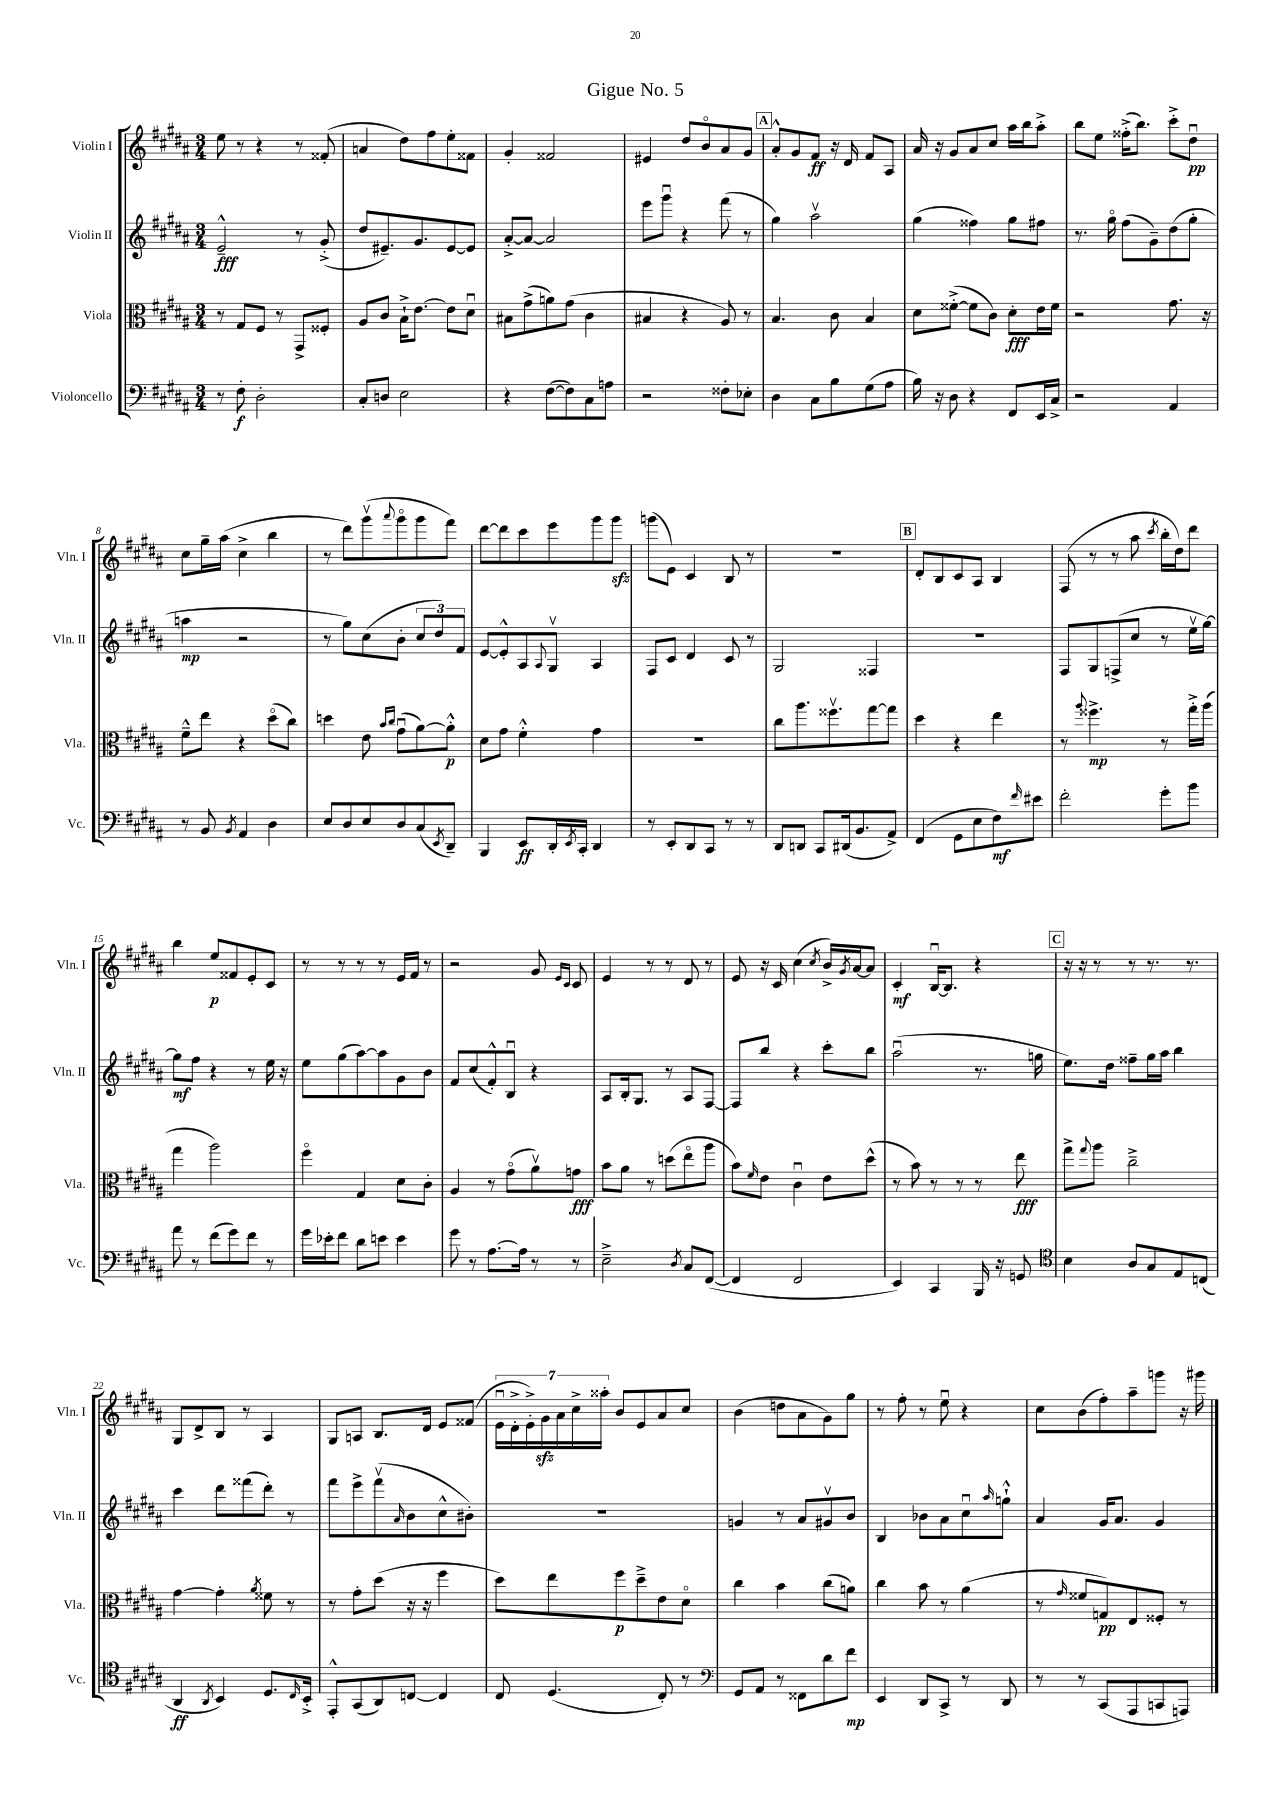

**kern	**kern	**kern	**kern
*staff4	*staff3	*staff2	*staff1
*clefF4	*clefC3	*clefG2	*clefG2
*k[f#c#g#d#a#]	*k[f#c#g#d#a#]	*k[f#c#g#d#a#]	*k[f#c#g#d#a#]
*M3/4	*M3/4	*M3/4	*M3/4
8r	8r	2e~^^	8ee
8F#'	8G#	.	8r
2D#'	8F#	.	4r
.	8r	.	.
.	8GG#^	8r	8r
.	8F##'	(8g#'^	(8f##'
=	=	=	=
8C#'	8A#	8dd#	4a
8D	8c#	8.e#~)	.
2E	16B`^	.	8dd#)
.	[8.e	8.g#	.
.	.	.	8ff#
.	8e]	[8e#	8ee'
.	8d#u	8e#]	8f##
=	=	=	=
4r	8B#	[8a#'^	4g#'
.	(8g#^	8a#_	.
([8F#	8a)	2a#]	2f##
8F#])	(8g#	.	.
8C#	4c#	.	.
8A	.	.	.
=	=	=	=
2r	4B#	8eee	4e#
.	.	8ggg#u	.
.	4r	4r	8dd#
.	.	.	8bo
8F##'	8A#)	(8fff#	8a#
8E-'	8r	8r	8g#
=	=	=	=
4D#	4.B	4gg#)	8a#'^^
.	.	.	8g#
8C#	.	2aa#v	8f#
8B	8c#	.	16r
.	.	.	16d#
(8G#	4B	.	8f#
8A#	.	.	8A#
=	=	=	=
16B)	8d#	(4gg#	16a#
16r	.	.	16r
8D#	([8f##'^	.	8g#
4r	8f##]	4ff##)	8a#
.	8c#)	.	8cc#
8FF#	8d#'	8gg#	16aa#
.	.	.	16bb
16EE	16e	8ff#	8aa#'^
16C#^	16f##	.	.
=	=	=	=
2r	2r	8.r	8bb
.	.	.	8ee
.	.	16gg#o	.
.	.	(8ff#	(16ff##'^
.	.	.	8.bb)
.	.	8g#~)	.
4AA#	8.g#	(8dd#	8ccc#'^
.	.	8gg#'	8dd#u
.	16r	.	.
=	=	=	=
8r	8f#~^^	4aa	8cc#
8BB	8ee	.	16gg#~
.	.	.	(16aa#
8qBB	.	.	.
4AA#	4r	2r	4cc#^
4D#	(8dd#o	.	4bb
.	8cc#)	.	.
=	=	=	=
8E	4dd	8r	8r
8D#	.	8gg#)	8ddd#)
8E	8e	(8cc#	(8ggg#v
.	16qqb	.	.
.	16qqcc#	.	8qqaaa#
8D#	(8g#u	8b'	8ggg#o
(8C#	[8a#)	12cc#	8ggg#
.	.	12dd#)	.
8qEE	.	.	.
8DD#~)	8a#'^^]	.	8fff#)
.	.	12f#	.
=	=	=	=
4BBB	8d#	[8e	[8ddd#
.	8g#	8e'^^]	8ddd#]
8EE	4f#'^^	8A#	8ccc#
.	.	8qqA#	.
16DD#'	.	8G#v	8eee
8qEE	.	.	.
16CC#'	.	.	.
4DD#	4g#	4A#	8ggg#
.	.	.	8ggg#
=	=	=	=
8r	2.r	8F#	(8ggg
8EE'	.	8c#	8e)
8DD#	.	4d#	4c#
8CC#	.	.	.
8r	.	8c#	8B
8r	.	8r	8r
=	=	=	=
8DD#	8cc#	2G#	2.r
8DD	8.aa#	.	.
8CC#	.	.	.
.	8.ff##v	.	.
(16DD#	.	.	.
8.BB	.	.	.
.	[8gg#	4F##	.
8AA#^)	8gg#]	.	.
=	=	=	=
(4FF#	4dd#	2.r	8d#'
.	.	.	8B
8GG#	4r	.	8c#
8E	.	.	8A#
8F#)	4ee	.	4B
16qqf#	.	.	.
8e#	.	.	.
=	=	=	=
2f#'	8r	8F#	(8F#
.	8qqaa#	.	.
.	4.ff##^	8G#	8r
.	.	(8F^	8r
.	.	8cc#	8aa#
.	.	.	8qccc#
8g#'	8r	8r	16bb'
.	.	.	16dd#)
8b	16gg#'^	16eev	8ddd#
.	(16aa#	[16gg#)	.
=	=	=	=
8a#	4gg#	8gg#]	4bb
8r	.	8ff#	.
(8f#	2aa#)	4r	8ee
8g#)	.	.	8f##
8f#	.	8r	8e'
8r	.	16ee	8c#
.	.	16r	.
=	=	=	=
16g#	4ff#o	8ee	8r
16e-'	.	.	.
8f#	.	(8gg#	8r
8d#	4G#	[8aa#)	8r
8e	.	8aa#]	8r
4e	8d#	8g#	16e
.	.	.	16f#
.	8c#'	8b	8r
=	=	=	=
8g#	4A#	8f#	2r
8r	.	(8cc#	.
[8.A#	8r	8f#'^^)	.
.	(8g#o	8Bu	.
16A#]	.	.	.
8r	8a#v)	4r	8g#
.	.	.	16qqe
.	.	.	16qqc#
8r	8g	.	8c#
=	=	=	=
2E~^	8b	8A#	4e
.	8a#	16B'	.
.	.	8.G#	.
.	8r	.	8r
.	(8dd	8r	8r
8qD#	.	.	.
8C#	8eeo	8A#	8d#
([8FF#	8aa#	[8F#	8r
=	=	=	=
4FF#]	8b)	8F#]	8e
.	16qqf#	.	.
.	8e	8bb	16r
.	.	.	16c#
2FF#	4c#u	4r	(4cc#
.	.	.	8qcc#
.	8e	8ccc#'	16b^)
.	.	.	8qg#
.	.	.	[16a#
.	(8dd#^^	8bb	8a#]
=	=	=	=
4EE)	8r	(2aa#u	4c#'
.	8b)	.	.
4CC#	8r	.	[16Bu
.	.	.	8.B]
.	8r	.	.
16BBB	8r	8.r	4r
16r	.	.	.
8GG	8ee	.	.
.	.	16gg	.
=	=	=	=
*clefC4	*	*	*
4B	8gg#^	8.ee)	16r
.	.	.	16r
.	8qqgg#	.	.
.	8aa#	.	8r
.	.	16dd#	.
8A#	2cc#~^	8ff##~	8r
8G#	.	16gg#	8.r
.	.	16aa#	.
8E	.	4bb	.
.	.	.	8.r
(8C	.	.	.
=	=	=	=
4AA#	[4g#	4ccc#	8G#
.	.	.	8d#^
8qAA#	.	.	.
4BB)	4g#']	8ddd#	8B
.	.	(8fff##	8r
.	8qa#	.	.
8.D#	8f##	8ddd#')	4A#
.	8r	8r	.
16qqC#	.	.	.
16BB'^	.	.	.
=	=	=	=
8EE'^^	8r	8fff#	8G#
(8GG#	8g#'	8eee^	8A
8AA#)	(8dd#	(8fff#v	8.B
.	.	16qqa#	.
[8C	16r	8b	.
.	16r	.	16d#
4C]	4ff#	8cc#^^	8e
.	.	8b#')	(8f##
=	=	=	=
8C#	8dd#)	2.r	28eu
.	.	.	28d#'^
.	.	.	28e'^)
.	.	.	28g#
(4.D#	8ee	.	.
.	.	.	28a#
.	.	.	28cc#^
.	.	.	28aa##'
.	8ff#	.	8b
.	8dd#~^	.	8e
8C#')	8e	.	8a#
8r	8d#o	.	8cc#
=	=	=	=
*clefF4	*	*	*
8GG#	4cc#	4g	(4b
8AA#	.	.	.
8r	4b	8r	8dd
8FF##	.	8a#	8a#
8d#	(8cc#	8g#v	8g#)
8f#	8a)	8b	8gg#
=	=	=	=
4EE	4cc#	4B	8r
.	.	.	8ff#'
8DD#	8b	8b-	8r
8CC#^	8r	8a#	8eeu
8r	(4a#	8cc#u	4r
.	.	16qqaa#	.
8DD#	.	8gg`^^	.
=	=	=	=
8r	8r	4a#	8cc#
.	16qqg#	.	.
8r	8f##	.	(8b
(8CC#	8G)	16g#	8ff#')
.	.	8.a#	.
8AAA#	8E	.	8aa#~
8CC	8F##'	4g#	8ggg
8AAA)	8r	.	16r
.	.	.	16ggg#
==	==	==	==
*-	*-	*-	*-
